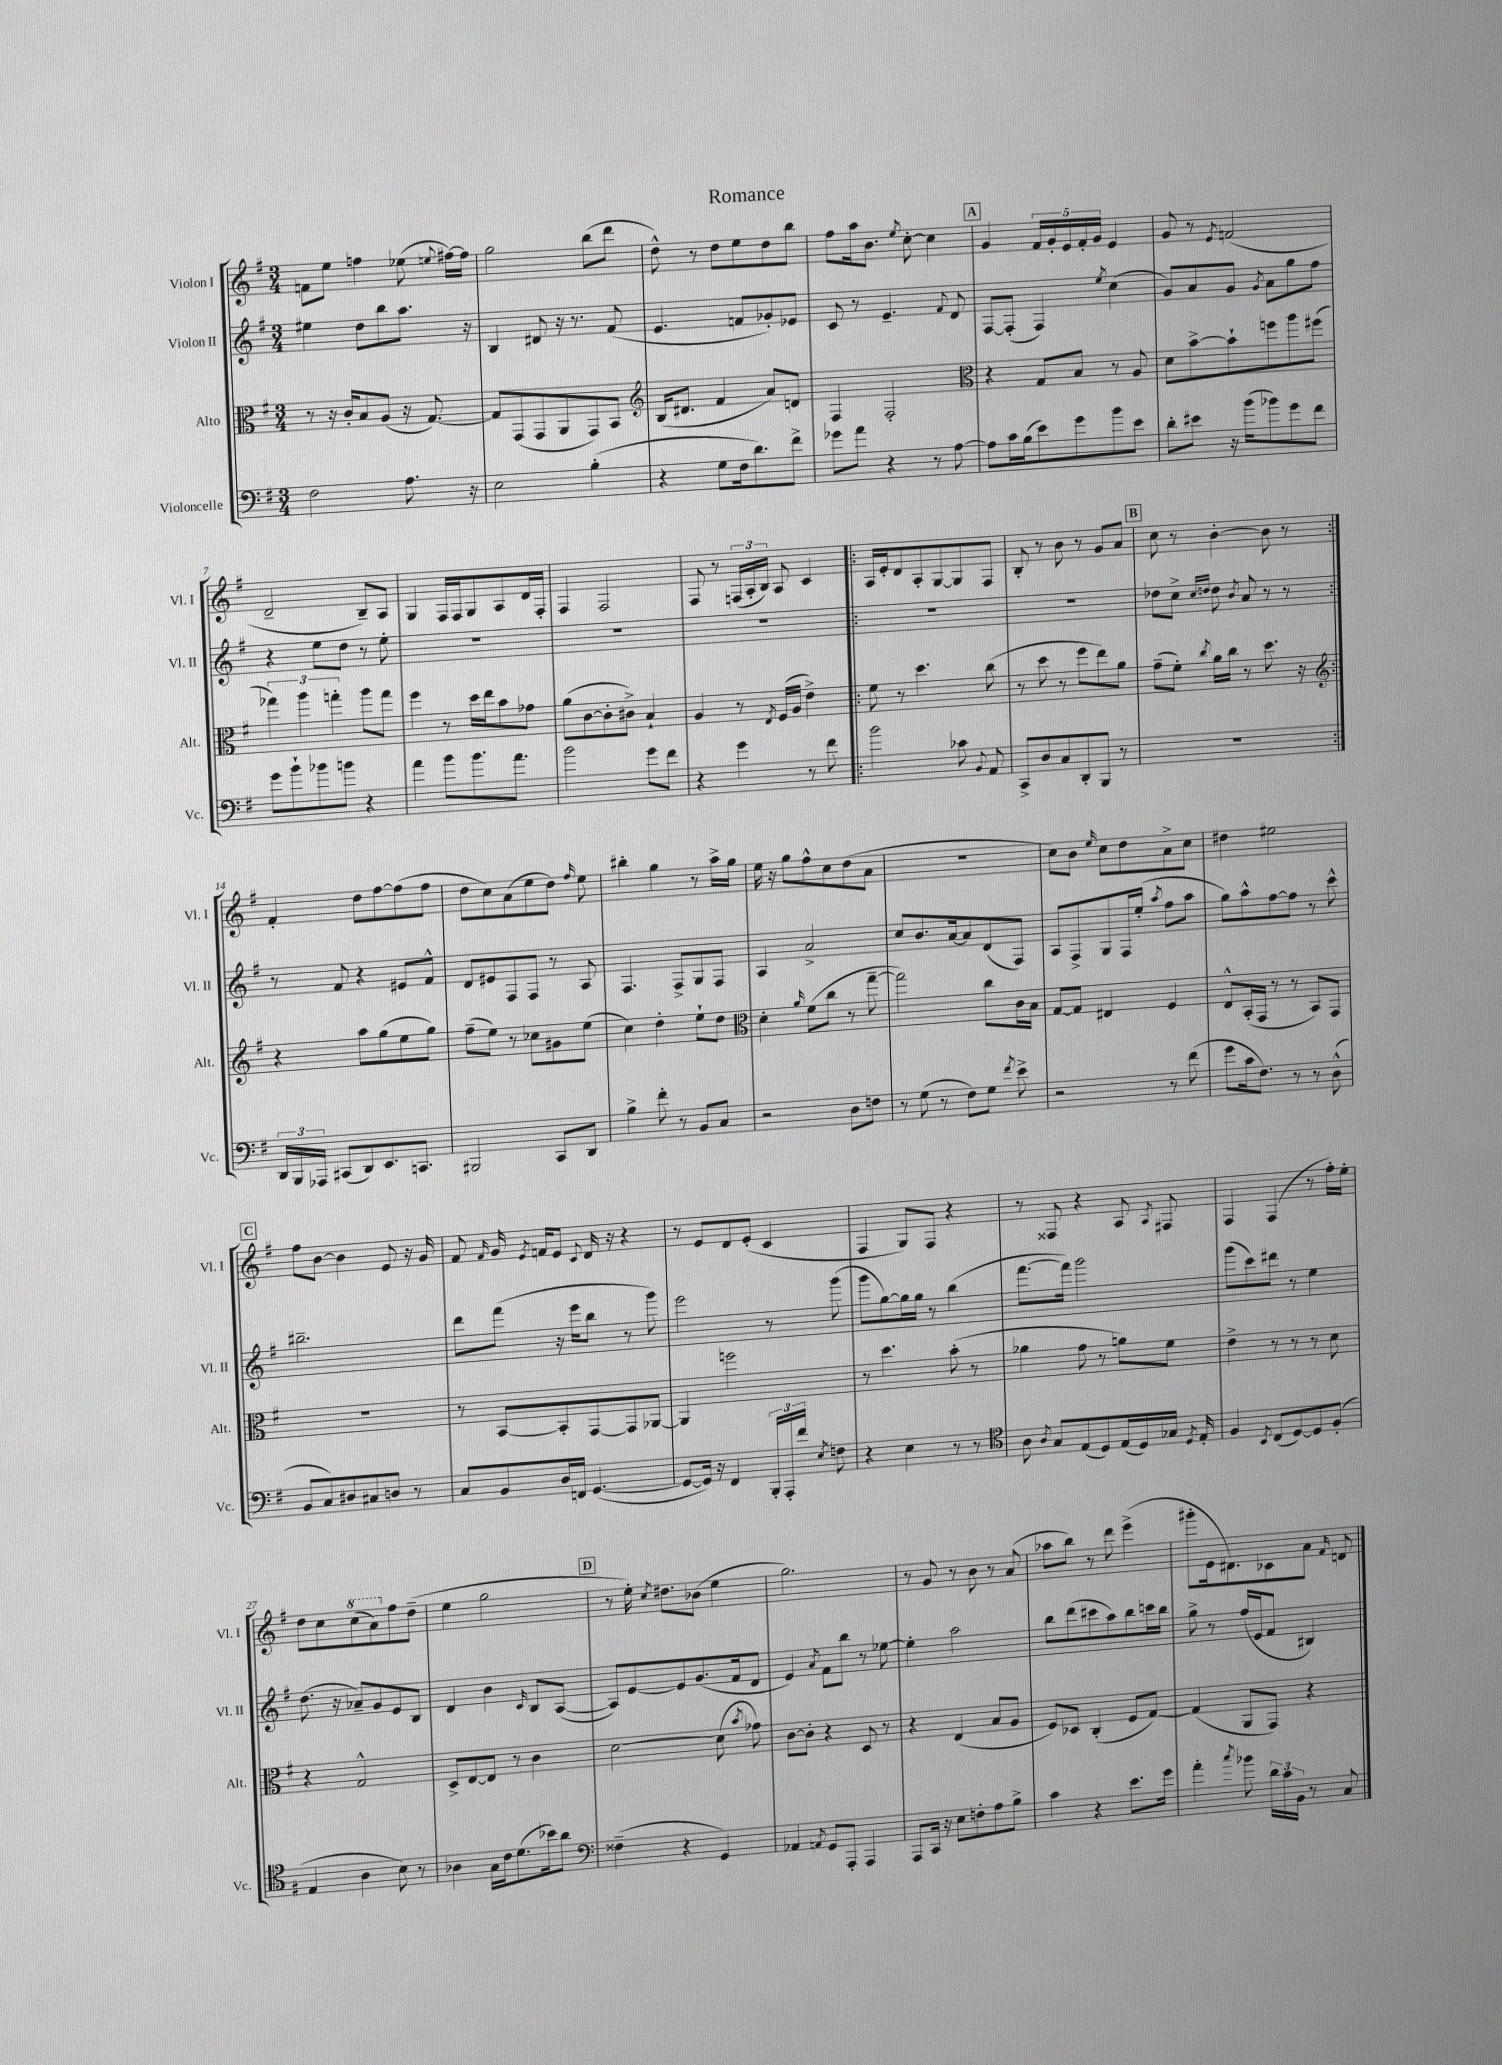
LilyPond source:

\header { title = "Romance" }
<<
\new StaffGroup <<
\new Staff = "s0" \with { instrumentName = "Violon I" shortInstrumentName = "Vl. I" } {
    \clef treble \key g \major \numericTimeSignature \time 3/4
    \autoBeamOff f'8[ e''8] f''4 ees''8( \appoggiatura { e''8 } fis''16[~) fis''16] |
    g''2 b''8[( d'''8] |
    d''8-^) r8 d''8[ e''8 d''8 b''8] |
    fis''8[ a''16 b'8.] \acciaccatura { e''8 } c''8~-. c''4 |
    \mark \markup { \box "A" } g'4 \tuplet 5/4 { fis'16[ g'16-. e'16 fis'16-. g'16] } e'4 |
    g'8 r8 \acciaccatura { e'8 } f'2( |
    d'2-- b8[--) a8] |
    g4 fis16[ fis16 g8 a8 d'16 fis16]-. |
    fis4 fis2 |
    fis8 r8 \tuplet 3/2 { f16[( a16-. b16]) } a8 c'4 |
    \repeat volta 2 { a16[ e'16-. d'8 a8-. g8~ g8 fis8] |
    b8-. r8 b'8 r8 g'8[ a'8] |
    \mark \markup { \box "B" } c''8 r8 b'4~-. b'8 r8 | }
    fis'4-. d''8[ fis''8~ fis''8( fis''8] |
    d''8[ c''8) a'8( e''8 d''8]) \grace { fis''16 } e''8 |
    bis''4-. g''4 r8 a''16[-> g''16] |
    e''16 r16 g''8[ fis''8-^ c''8 d''8( a'8] |
    R2. |
    c''8[) b'8] \grace { e''16 } c''8[ d''8 a'8-> c''8] |
    dis''4 eis''2 |
    \mark \markup { \box "C" } fis''8[ b'8]~ b'4 e'8 r16 g'16 |
    fis'8 \grace { fis'16 } g'16 \acciaccatura { e'8 } f'16[ e'8] \appoggiatura { c'8 } d'16 r16 r4 |
    r8 e'8[ d'8 e'8]-.( c'4 |
    fis4 g8[) fis8] r4 |
    r8 fisis8 r4 a8 \acciaccatura { a8 } fis8 |
    fis4 fis4( r8 fis''16[-.) e''16]-. |
    d''8[ c''8 \ottava #1 c'''8( a''8) \ottava #0 fis''8 d''8]--( |
    e''4 g''2 |
    \mark \markup { \box "D" } r8 e''16-.) \acciaccatura { c''8 } dis''8.[ bes'8]( e''4 |
    g''2.) |
    r8 g'8 r8 b'8 r8 a'8( |
    aes''8[ b''8]) r8 d'''8 e'''4->( |
    gis'''8[-. e'16 dis'8.) ces'8 a'8] \grace { fis'16 } d'8 \bar "|." |
}
\new Staff = "s1" \with { instrumentName = "Violon II" shortInstrumentName = "Vl. II" } {
    \clef treble \key g \major \numericTimeSignature \time 3/4
    \autoBeamOff eis''4 d''8[ b''8 a''8.] r16 |
    b4 dis'8 r16 r8. fis'8( |
    e'4. f'8[ ges'8-.) ees'8] |
    c'8 r8 e'4.-- \appoggiatura { fis'8 } d'8 |
    \mark \markup { \box "A" } fis8[~ fis8]-.( fis4) \acciaccatura { e''8 } c''4( |
    g'8[) a'8 g'8] \acciaccatura { g'8 } a'8[ g''8 fis''8] |
    r4 e''8[ d''8] r8 e''8-. |
    R2. |
    R2. |
    R2. |
    \repeat volta 2 { R2. |
    R2. |
    \mark \markup { \box "B" } des''8[ c''8]-> \grace { c''16[ d''16] } d''8 \acciaccatura { b'8 } a'8 r8 r8 | }
    r8 fis'8 r4 eis'8[ fis'8]-^ |
    d'8[ eis'8 fis8 fis8] r8 a8 |
    fis4. fis8[-> g8 fis8] |
    a4 a'2-> |
    c''8[ b'8. a'16~ a'8 d'8( fis8]) |
    a8[ fis8-> g8 fis16 e''16]-.( \acciaccatura { a''8 } fis''8[ a''8] |
    g''8[) a''8-^ fis''8~ fis''8] r8 c'''8-^ |
    \mark \markup { \box "C" } bis''2.-- |
    d'''8[ fis'''8]( r16 e'''16[ b''8] r8 g'''8) |
    e'''2 r8 g'''8( |
    g'''8[ g''8~) g''16 g''16] r8 b''4( |
    fis'''8.[~ fis'''16]) g'''2 |
    g'''8[( c'''8) dis'''8] r8 e''4 |
    d''8.( r16 aes'8[--) g'8 e'8 b8] |
    d'4 b'4 \grace { c'16 } b8[ a8]~( |
    \mark \markup { \box "D" } a8[) e'8~ e'8 g'8.( fis'16 d'8] |
    e'4) \acciaccatura { a'8 } fis'8[ b''8] r8 ees''8~ |
    ees''4-. a''2 |
    b''8[ d'''8( cis'''8 a''8) b''8 c'''16 b''16] |
    g''8-> r8 fis''16[( e'16 fis'8] bis4) \bar "|." |
}
\new Staff = "s2" \with { instrumentName = "Alto" shortInstrumentName = "Alt." } {
    \clef alto \key g \major \numericTimeSignature \time 3/4
    \autoBeamOff r8 r16 c'16[-. b8 a8]( r16 g8.~) |
    g8[ g,8( g,8 a,8 g,8) b,8] |
    \clef treble b16[( dis'8.] fis'4 a'8[) d'8] |
    fis4 fis2-. |
    \mark \markup { \box "A" } \clef alto r4 g8[ b8] r8 a8 |
    d'8[ b'8~-> b'8-! f''8 a''8 fis''8]( |
    \tuplet 3/2 { ges''4) a''4 g''4-. } a''8[ g''8] |
    fis''4 r8 d''16[ e''16 b'8 ges'8] |
    a'8[( c'8~ c'8-. cis'8]->) b4-! |
    a4 r8 \acciaccatura { e8 } fis16[( a16] e'4->) |
    \repeat volta 2 { fis'8 r8 d''4. c''8( |
    r8 d''8 r8 fis''8[ e''8) a'8] |
    \mark \markup { \box "B" } g'8[--( fis'8]-.) \acciaccatura { c''8 } a'16[ c''16] r8 d''8. r16 | }
    \clef treble r4 a''8[ g''8( e''8 g''8]) |
    fis''8[--( e''8]) r8 ces''8[ gis'8 e''8]( |
    c''4) d''4-. e''8[-! d''8] |
    \clef alto d'4-. \grace { a'16 } fis'8[( c''8] r8 g''8~-- |
    g''2) c''8[ c'16 b16] |
    g8[~ g8] eis4 fis4 |
    e8[-^ b,16-.( g,16] r8 r8 b,8[) g,8] |
    \mark \markup { \box "C" } r2. |
    r8 b,8[~ b,8-. g,8~ g,8 aes,8]~ |
    aes,4 f''2 |
    r8 d''4. b'8-.( r8 |
    aes'4 g'8 r8 a'8[) fis'8] |
    e'4-> r8 r8 r8 d'8 |
    r4 g2-^ |
    d8[-> e8~ e8] r8 c'4 |
    \mark \markup { \box "D" } d'2~ d'8( \acciaccatura { b'8 } ges'8) |
    c'8[~ c'8]-. r4 d8 r8 |
    r4 e4( b8[ a8] |
    fis8[) des8] c4-.( fis8[ g8]~) |
    g4( a,8[ g,8]) r4 \bar "|." |
}
\new Staff = "s3" \with { instrumentName = "Violoncelle" shortInstrumentName = "Vc." } {
    \clef bass \key g \major \numericTimeSignature \time 3/4
    \autoBeamOff fis2 a8. r16 |
    e2 b4-.( |
    r4 g8[ fis16 d'8.) fis'8]-> |
    ges'8[ a'8] r4 r8 a8~ |
    \mark \markup { \box "A" } a8[ c'16 b16( e'8) g'8 b'8 e'8] |
    d'8[-. eis'8] r16 b'16[( bes'8) g'8 fis'8] |
    g'8[ b'8-! bes'8 b'8] r4 |
    a'4 b'8[ b'8. a'8.] |
    b'2 g'8[ fis'8] |
    r4 g'4 r8 fis'8 |
    \repeat volta 2 { b'2 ces'8 \appoggiatura { b,8 } a,8 |
    c,8[-> d8 c8 d,8-. b,,8] r8 |
    \mark \markup { \box "B" } R2. | }
    \tuplet 3/2 { d,16[ b,,16 aes,,16] } cis,8[( d,8) e,8. c,8.] |
    bis,,2 c,8[ d,8] |
    b4-> fis'8-. r8 b,8[ c8] |
    r2 d8[ f8] |
    r8 g8( r8 fis8[) g8] \acciaccatura { fis'8 } e'8-> |
    r2 r8 fis'8( |
    g'8[ c'16 fis8.]) r8 r8 d8-^( |
    \mark \markup { \box "C" } b,8[ c8) dis8 cis8 d8] r8 |
    c8[ b,8 d16 f,16] g,4.~( |
    g,8[~ g,16]) r16 fis,4 \tuplet 3/2 { b,,16[-. a,,16-. fis'16] } \acciaccatura { e8 } f8 |
    r4 e4 r8 r8 |
    \clef tenor a8 \acciaccatura { a8 } g8[ e8( d8) e16( d16) ges16] \acciaccatura { d8 } e16-. |
    fis4 \acciaccatura { b,8 } c8[( d8~) d8 fis8]-.( |
    e4 a4 b8) r8 |
    aes4 g16[ c'16 d'8.( bes'16) a'8] |
    \mark \markup { \box "D" } \clef bass fisis4--( r4 g,4) |
    aes,4 \acciaccatura { a,8 } g,8[ a,,8]-. a,,4 |
    a,,8[ c,16] r16 e8[ f8-. a8 b8]-> |
    c'4 r4 e'8.[ g'16] |
    a'4-. \acciaccatura { c''8 } bes'8 \tuplet 3/2 { d'16[ c'16 b,16] } r8 c8 \bar "|." |
}
>>
>>
